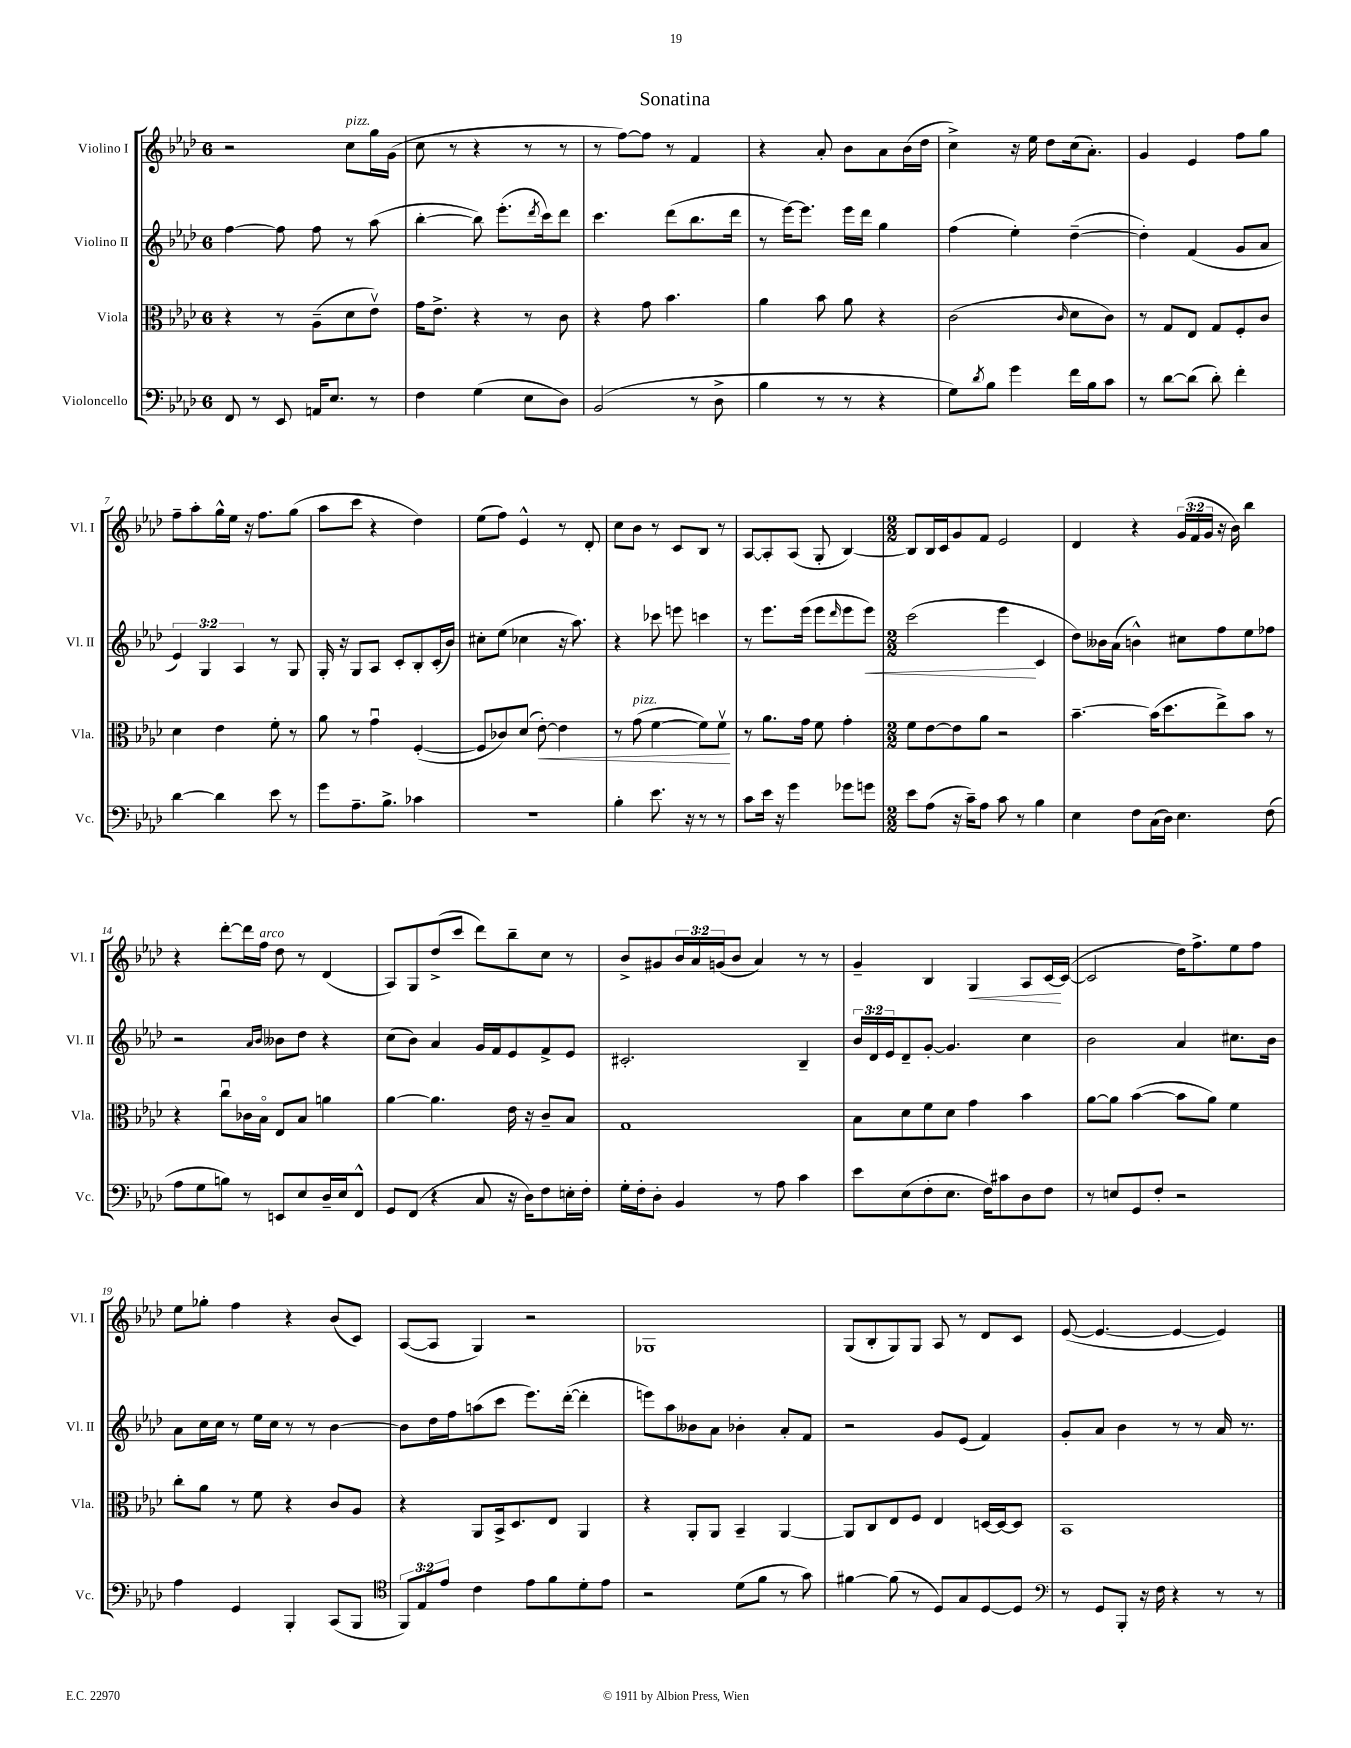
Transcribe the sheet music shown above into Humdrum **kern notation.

**kern	**kern	**kern	**kern
*staff4	*staff3	*staff2	*staff1
*clefF4	*clefC3	*clefG2	*clefG2
*k[b-e-a-d-]	*k[b-e-a-d-]	*k[b-e-a-d-]	*k[b-e-a-d-]
*M6/8	*M6/8	*M6/8	*M6/8
8FF	4r	[4ff	2r
8r	.	.	.
8EE-	8r	8ff]	.
16AA	(8A-~	8ff	.
8.E-	.	.	.
.	8d-	8r	8cc
8r	8e-v)	(8aa-	16gg
.	.	.	(16g
=	=	=	=
4F	16g	[4bb-'	8cc
.	8.e-^	.	.
.	.	.	8r
(4G	4r	8bb-])	4r
.	.	(8.eee-'	.
8E-	8r	.	8r
.	.	8qddd-	.
.	.	16ccc)	.
8D-)	8c	8ddd-	8r
=	=	=	=
(2BB-	4r	4.ccc	8r
.	.	.	[8ff)
.	8g	.	8ff]
.	4.b-	(8ddd-	8r
8r	.	8.bb-	4f
8D-^	.	.	.
.	.	16ddd-	.
=	=	=	=
4B-	4a-	8r	4r
.	.	[16eee-)	.
.	.	8.eee-]	.
8r	8b-	.	8a-'
8r	8a-	16eee-	8b-
.	.	16ddd-	.
4r	4r	4gg	8a-
.	.	.	(16b-
.	.	.	16dd-
=	=	=	=
8G)	(2c	(4ff	4cc^)
8qd-	.	.	.
8B-	.	.	.
4g	.	4ee-')	16r
.	.	.	16ee-
.	.	.	8dd-
.	16qqc	.	.
16f	8d-	([4dd-~	(16cc
16B-	.	.	8.a-')
8c	8c)	.	.
=	=	=	=
8r	8r	4dd-'])	4g
[8d-	8G	.	.
(8d-]	8E-	(4f	4e-
8d-')	8G	.	.
4f'	8F'	8g	8ff
.	8c	8a-	8gg
=	=	=	=
[4d-	4d-	6e-)	8ff~
.	.	.	8aa-'
.	.	6G	.
4d-]	4e-	.	16gg^^
.	.	.	16ee-
.	.	6A-	.
.	.	.	16r
.	.	.	8.ff
8e-	8f'	8r	.
8r	8r	8G	(8gg
=	=	=	=
8g	8a-	16G'	8aa-
.	.	16r	.
8.A-~	8r	8G	8ccc
.	4gu	8A-	4r
8.B-^	.	.	.
.	.	8c'	.
4c-	([4F'	8B-'	4dd-)
.	.	(16c'	.
.	.	16b-)	.
=	=	=	=
2.r	8F]	8cc#'	(8ee-
.	8c-)	(8ee-	8ff)
.	(8d-	4cc-	4e-^^
.	[8e-')	.	.
.	4e-]	16r	8r
.	.	8.aa-)	.
.	.	.	8d-'
=	=	=	=
4B-'	8r	4r	8cc
.	(8g	.	8b-
8.e-	[4f	8ccc-	8r
.	.	8eee	8c
16r	.	.	.
8r	8f])	4ccc	8B-
8r	8fv	.	8r
=	=	=	=
8c	8r	8r	[8A-
16e-	8.a-	8.eee-	8A-']
16r	.	.	.
4g	.	.	(8A-
.	16g	(16eee-	.
.	8f	8eee-	8G'
.	.	16qqddd-	.
8g-	4g'	8eee-	[4B-)
8g	.	8eee-)	.
=	=	=	=
*M2/2	*M2/2	*M2/2	*M2/2
8e-	8f	(2ccc	8B-]
(8A-	[8e-	.	16B-
.	.	.	16c
16r	8e-]	.	8g
16c~)	.	.	.
8A-	8a-	.	8f
8c	2r	4eee-	2e-
8r	.	.	.
4B-	.	4c	.
=	=	=	=
4E-	[4.b-~	8dd-)	4d-
.	.	16b--	.
.	.	(16a-	.
8F	.	4b^^)	4r
(16C	(16b-]	.	.
16D-)	8.dd-	.	.
4.E-	.	8cc#	(24g
.	.	.	24f
.	.	.	24g
.	8ee-^)	8ff	16r
.	.	.	16b-)
.	8b-	8ee-	4bb-
(8F	8r	8ff-	.
=	=	=	=
8A-	4r	2r	4r
8G	.	.	.
8B)	8ccu	.	[8ddd-'
8r	16c-	.	16ddd-]
.	16B-o	.	16ff
.	.	16qqa-	.
.	.	16qqb-	.
8EE	8E-	8b--	8dd-
8E-	8B-	8dd-	8r
16D-~	4a	4r	(4d-
16E-	.	.	.
8FF^^	.	.	.
=	=	=	=
8GG	[4a-	(8cc	8A-)
(8FF	.	8b-)	8G
4r	4.a-]	4a-	(8dd-^
.	.	.	8ccc
8C	.	16g	8ddd-)
.	.	16f	.
16r	16e-	8e-	8bb-~
16D-)	16r	.	.
8F	8c~	8f^	8cc
16E'	8B-	8e-	8r
16F'	.	.	.
=	=	=	=
16G'	1G	2.c#'	8b-^
16F'	.	.	.
8D-'	.	.	8g#
4BB-	.	.	24b-
.	.	.	24a-
.	.	.	(24g
.	.	.	8b-
8r	.	.	4a-)
8A-	.	.	.
4c	.	4B-~	8r
.	.	.	8r
=	=	=	=
8e-	8B-	24b-	4g~
.	.	24d-	.
.	.	24e-	.
(8E-	8d-	8d-~	.
8F'	8f	[8g'	4B-
8.E-	8d-	4.g]	.
.	4g	.	4G
16F)	.	.	.
8c#	.	.	.
8D-	4b-	4cc	8A-
8F	.	.	[16c
.	.	.	(16c_
=	=	=	=
8r	[8a-	2b-	2c]
8E	8a-]	.	.
8GG	([4b-	.	.
8F'	.	.	.
2r	8b-]	4a-	16dd-)
.	.	.	8.ff^
.	8a-)	.	.
.	4f	8.cc#	8ee-
.	.	.	8ff
.	.	16b-	.
=	=	=	=
4A-	8cc'	8a-	8ee-
.	8a-	16cc	8gg-'
.	.	16cc	.
4GG	8r	8r	4ff
.	8f	16ee-	.
.	.	16cc	.
4BBB-'	4r	8r	4r
.	.	8r	.
(8CC	8c	[4b-	(8b-
8BBB-	8A-	.	8c)
=	=	=	=
*clefC4	*	*	*
12FF)	4r	8b-]	([8A-
12E-	.	.	.
.	.	16dd-	8A-]
12e-	.	.	.
.	.	16ff	.
4c	8AA-	(8aa	4G)
.	16BB-^	8ccc	.
.	8.D-	.	.
8e-	.	8.eee-)	2r
8f	8E-	.	.
.	.	([16ddd-'	.
8d-'	4AA-	4ddd-']	.
8e-	.	.	.
=	=	=	=
2r	4r	8eee)	1G-
.	.	8aa-	.
.	8AA-'	8b--	.
.	8AA-	8a-	.
(8d-	4BB-~	4b-'	.
8f	.	.	.
8r	[4AA-	8a-'	.
8g)	.	8f	.
=	=	=	=
[4f#	8AA-]	2r	(8G
.	8C	.	8B-'
(8f#]	8E-	.	8G)
8r	8F	.	8G
8D-)	4E-	8g	8A-
8G	.	(8e-	8r
[8D-	[16D	4f)	8d-
.	16D_	.	.
8D-]	8D]	.	8c
=	=	=	=
*clefF4	*	*	*
8r	1BB-	8g'	([8e-
8GG	.	8a-	4.e-_
8BBB-'	.	4b-	.
16r	.	.	.
16F	.	.	.
4r	.	8r	4e-_
.	.	8r	.
8r	.	16a-	4e-])
.	.	8.r	.
8r	.	.	.
==	==	==	==
*-	*-	*-	*-
